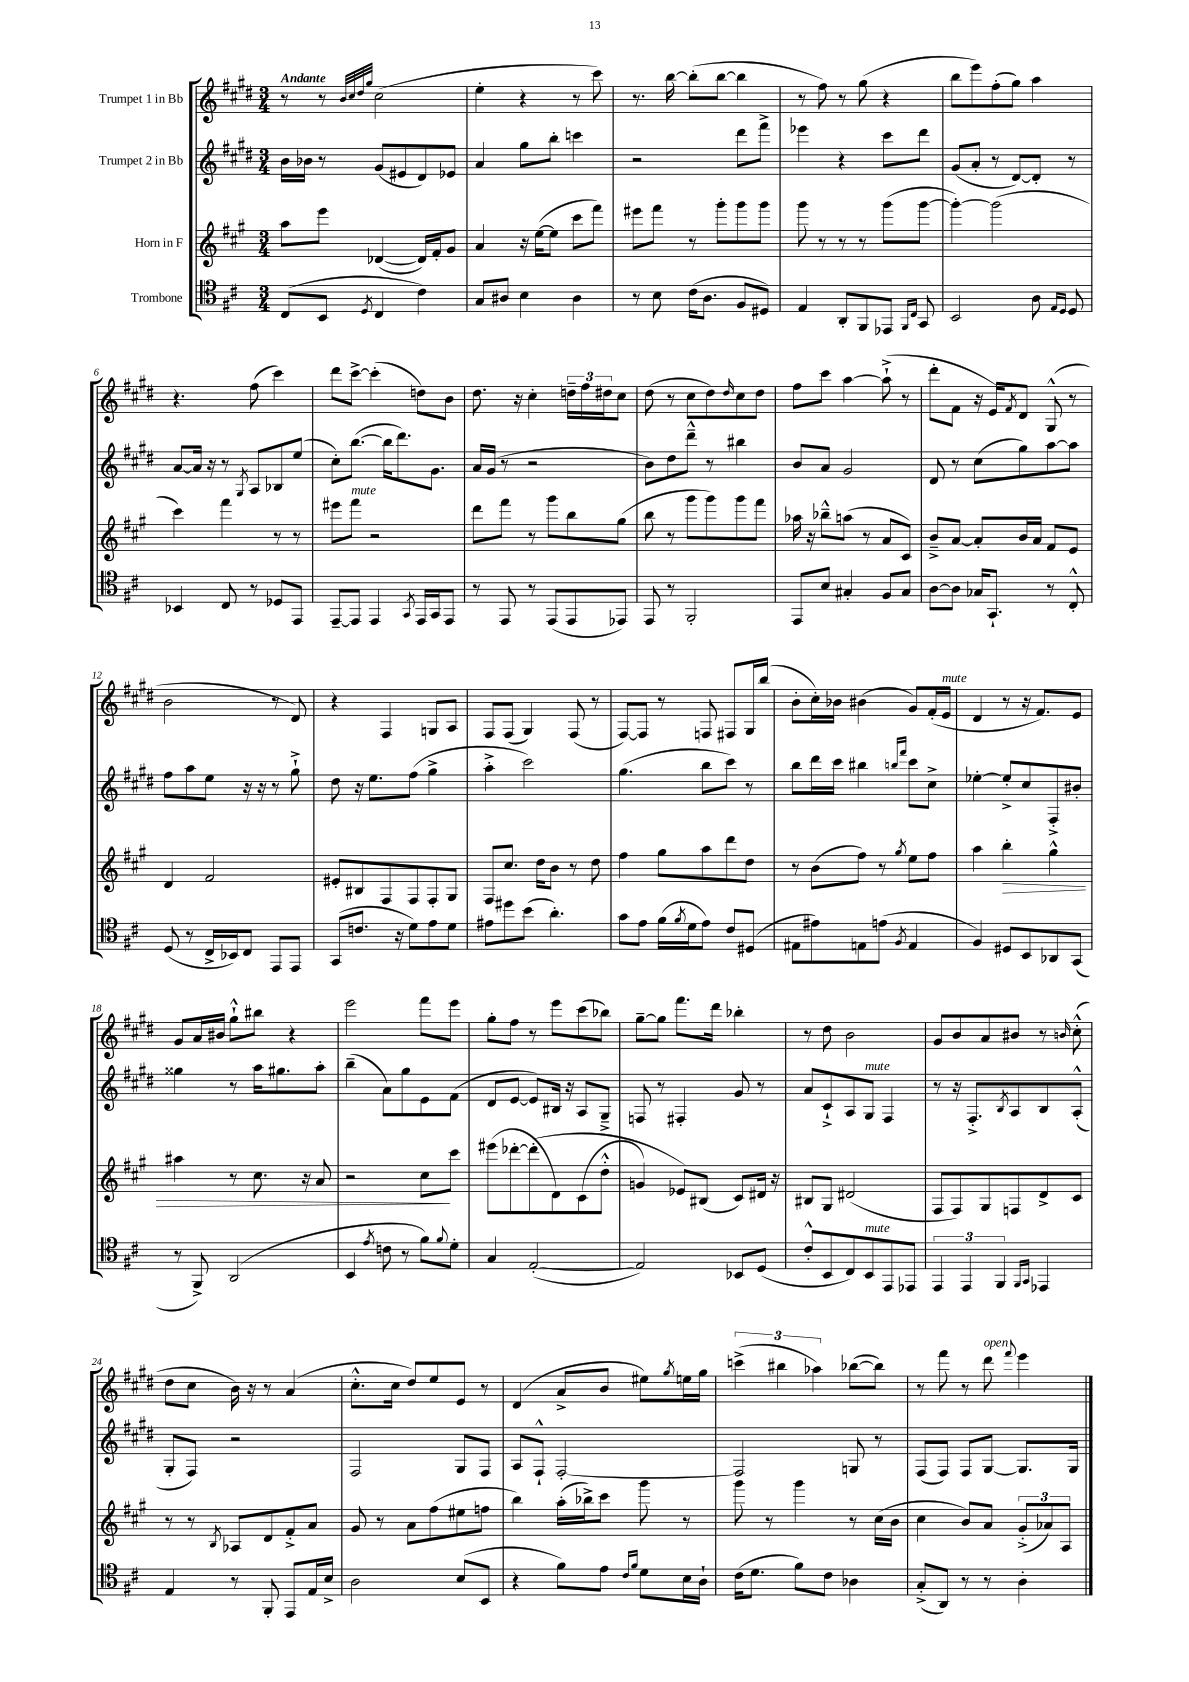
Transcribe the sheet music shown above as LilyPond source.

<<
\new StaffGroup <<
\new Staff = "s0" \with { instrumentName = "Trumpet 1 in Bb" } {
    \clef treble \key e \major \numericTimeSignature \time 3/4 \tempo "Andante"
    r8 r8 \grace { b'32 cis''32 dis''32 gis''32 } cis''2( |
    e''4-. r4 r8 cis'''8) |
    r8. b''16~ b''8-.( b''8~ b''4 |
    r8 fis''8) r8 gis''8( r4 |
    b''8 e'''8) fis''8-.( gis''8) a''4 |
    r4. fis''8( cis'''4) |
    dis'''8 cis'''8~-> cis'''4-.( d''8) b'8 |
    dis''8. r16 cis''4-. \tuplet 3/2 { d''16-- fis''16 dis''16 } cis''8 |
    dis''8( r8 cis''8 dis''8) \grace { dis''16 } cis''8 dis''8 |
    fis''8 cis'''8 a''4~ a''8-!->( r8 |
    dis'''8-. fis'8 r16 e'16) \acciaccatura { fis'8 } dis'8 gis8-^( r8 |
    b'2 r8 dis'8) |
    r4 fis4 g8 a8 |
    fis8 fis8( gis4) fis8( r8 |
    fis8~) fis8 r8 f8 fis8 gis16 b''16( |
    b'8-. cis''16-.) bes'16 bis'4( gis'8) fis'16-.( e'16^\markup { \italic "mute" } |
    dis'4 r8 r16 fis'8.) e'8 |
    gis'8 a'16 bis'16 gis''8-!-^ bis''8 r4 |
    e'''2 fis'''8 e'''8 |
    gis''8-. fis''8 r8 e'''8 cis'''8( bes''8) |
    gis''8~-- gis''8 fis'''8. dis'''16 bes''4-. |
    r8 dis''8 b'2 |
    gis'8 b'8 a'8 bis'8 r8 \grace { b'16 } cis''8-.-^( |
    dis''8 cis''8 b'16) r16 r8 a'4( |
    cis''8.-.-^ cis''16 dis''8) e''8 e'8 r8 |
    dis'4( a'8-> b'8 eis''8) \acciaccatura { gis''8 } e''16 gis''16 |
    \tuplet 3/2 { c'''4->( bis''4 aes''4) } bes''8~( bes''8) |
    r8 fis'''8 r8 dis'''8^\markup { \italic "open" } \appoggiatura { fis'''8 } e'''4 \bar "|." |
}
\new Staff = "s1" \with { instrumentName = "Trumpet 2 in Bb" } {
    \clef treble \key e \major \numericTimeSignature \time 3/4
    b'16 bes'16 r8 gis'8( eis'8 dis'8) ees'8 |
    a'4 gis''8 b''8-. c'''4 |
    r2 dis'''8 fis'''8-> |
    ees'''4 r4 cis'''8 dis'''8 |
    gis'8( a'8-. r8 dis'8~) dis'8-. r8 |
    a'8~ a'16 r16 r8 \acciaccatura { gis8 } a8 bes8 e''8( |
    cis''8-.) b''8.~( b''16 dis'''8.) gis'8. |
    a'16 gis'16( r8 r2 |
    b'8) dis''8 dis'''8---^ r8 bis''4 |
    b'8 a'8 gis'2 |
    dis'8 r8 cis''8( gis''8) a''8~ a''8 |
    fis''8 a''8 e''8 r16 r16 r8 gis''8-!-> |
    dis''8 r16 e''8. fis''8( gis''4-> |
    a''4-.-> cis'''2) |
    gis''4.( b''8 cis'''8) r8 |
    b''8 dis'''16 cis'''16 bis''4 \grace { b''16 fis'''16 } cis'''8 cis''8-> |
    ees''4~-. ees''8-.-> cis''8 fis8-.-> bis'8-. |
    gisis''4 r8 a''16 gis''8. a''8-. |
    b''4--( a'8) gis''8 e'8 fis'8( |
    dis'8 e'8~ e'8) bis16 r16 a8 gis8---> |
    f8 r8 fis4-. gis'8 r8 |
    a'8 cis'8-!-> a8 gis8^\markup { \italic "mute" } fis4 |
    r8 r16 fis8.-.-> \acciaccatura { b8 } a8 b8 a8-.-^( |
    gis8-. fis8) r2 |
    fis2 gis8 fis8 |
    a8 fis8-!-^ fis2~-. |
    fis2 g8 r8 |
    fis8( fis8) fis8 gis8~ gis8. gis16 \bar "|." |
}
\new Staff = "s2" \with { instrumentName = "Horn in F" } {
    \clef treble \key a \major \numericTimeSignature \time 3/4
    a''8 e'''8 des'4~( des'16) fis'16-. gis'8 |
    a'4 r16 e''16~( e''8 cis'''8 fis'''8) |
    eis'''8 fis'''8 r8 gis'''8-. gis'''8 gis'''8 |
    gis'''8 r8 r8 r8 gis'''8( gis'''8~ |
    gis'''4~-.) gis'''2( |
    cis'''4) fis'''4 r8 r8 |
    eis'''8 fis'''8^\markup { \italic "mute" } r2 |
    d'''8 fis'''8 r8 gis'''8 b''8 gis''8( |
    b''8 r8 gis'''8 gis'''8) gis'''8 fis'''8 |
    aes''16 r16 bes''8---^ a''8( r8 a'8 cis'8) |
    b'8---> a'8~ a'8-. b'16 a'16 fis'8 e'8 |
    d'4 fis'2 |
    eis'8-. bis8 fis8 fis8 fis8-. gis8 |
    fis8 cis''8. d''16 b'8 r8 d''8 |
    fis''4 gis''8 a''8 d'''8 d''8 |
    r8 b'8( fis''8) r8 \acciaccatura { gis''8 } e''8 fis''8 |
    a''4 b''4-.\> gis''4-^ |
    ais''4 r8 cis''8. r16 a'8 |
    r2 cis''8\! cis'''8 |
    eis'''8( des'''8~-. des'''8-.\( d'8) cis'8( d''8-.-^ |
    g'4) ees'8\) bis8( cis'8) dis'16 r16 |
    bis8 gis8 dis'2( |
    fis8 fis8) gis8 f8 d'8-> cis'8 |
    r8 r8 \acciaccatura { b8 } aes8 d'8 fis'8-.-> a'8 |
    gis'8 r8 a'8 fis''8( eis''8 f''8 |
    b''4) a''16-.( bes''16->) cis'''8 gis'''8 r8 |
    gis'''8 r8 gis'''4 r8 cis''16( b'16 |
    cis''4 b'8) a'8 \tuplet 3/2 { gis'8-.->( aes'8) a8 } \bar "|." |
}
\new Staff = "s3" \with { instrumentName = "Trombone" } {
    \clef tenor \key d \major \numericTimeSignature \time 3/4
    cis8( b,8 \acciaccatura { d8 } cis4 cis'4) |
    g8 ais8 b4 ais4 |
    r8 b8 cis'16( a8. fis8 dis8) |
    e4 a,8-. fis,8 ees,8 \grace { fis,16 cis16 } g,8 |
    b,2 a8 \grace { e16 d16 } d8 |
    bes,4 cis8 r8 des8 e,8 |
    e,8~-- e,8 e,4 \acciaccatura { g,8 } e,16 g,16 e,8 |
    r8 e,8 r8 e,8( e,8 ees,8) |
    e,8 r8 fis,2-. |
    e,8 b8 gis4-. fis8 gis8 |
    a8~ a8 ges16 g,8.-! r8 cis8-.-^ |
    d8( r8 cis16-> bes,16) cis8 e,8 e,8 |
    g,8( c'8. r16 d'8) e'8 d'8 |
    eis'8 dis''8 b'8( a'4.-.) |
    g'8 e'8 fis'16( \acciaccatura { fis'8 } d'16 e'8) cis'8 dis8( |
    eis8 eis'8) e8 e'8( \acciaccatura { fis8 } e4 |
    fis4) dis8 b,8 aes,8 g,8( |
    r8 fis,8->) a,2( |
    b,4 \acciaccatura { e'8 } c'8 r8 fis'8) \appoggiatura { fis'8 } d'8-. |
    g4 e2~-.( |
    e2) bes,8 d8( |
    cis'8-.-^ b,8 cis8) b,8^\markup { \italic "mute" } e,8 ees,8 |
    \tuplet 3/2 { e,4 e,4 fis,4 } \grace { fis,16 g,16 } ees,4 |
    e4 r8 fis,8-. e,8 e16 b16-> |
    a2 b8( b,8 |
    r4 fis'8) e'8 \grace { cis'16 fis'16 } d'8 b16 a16-! |
    cis'16( d'8. fis'8) cis'8 aes4 |
    g8-.->( a,8) r8 r8 a4-. \bar "|." |
}
>>
>>
